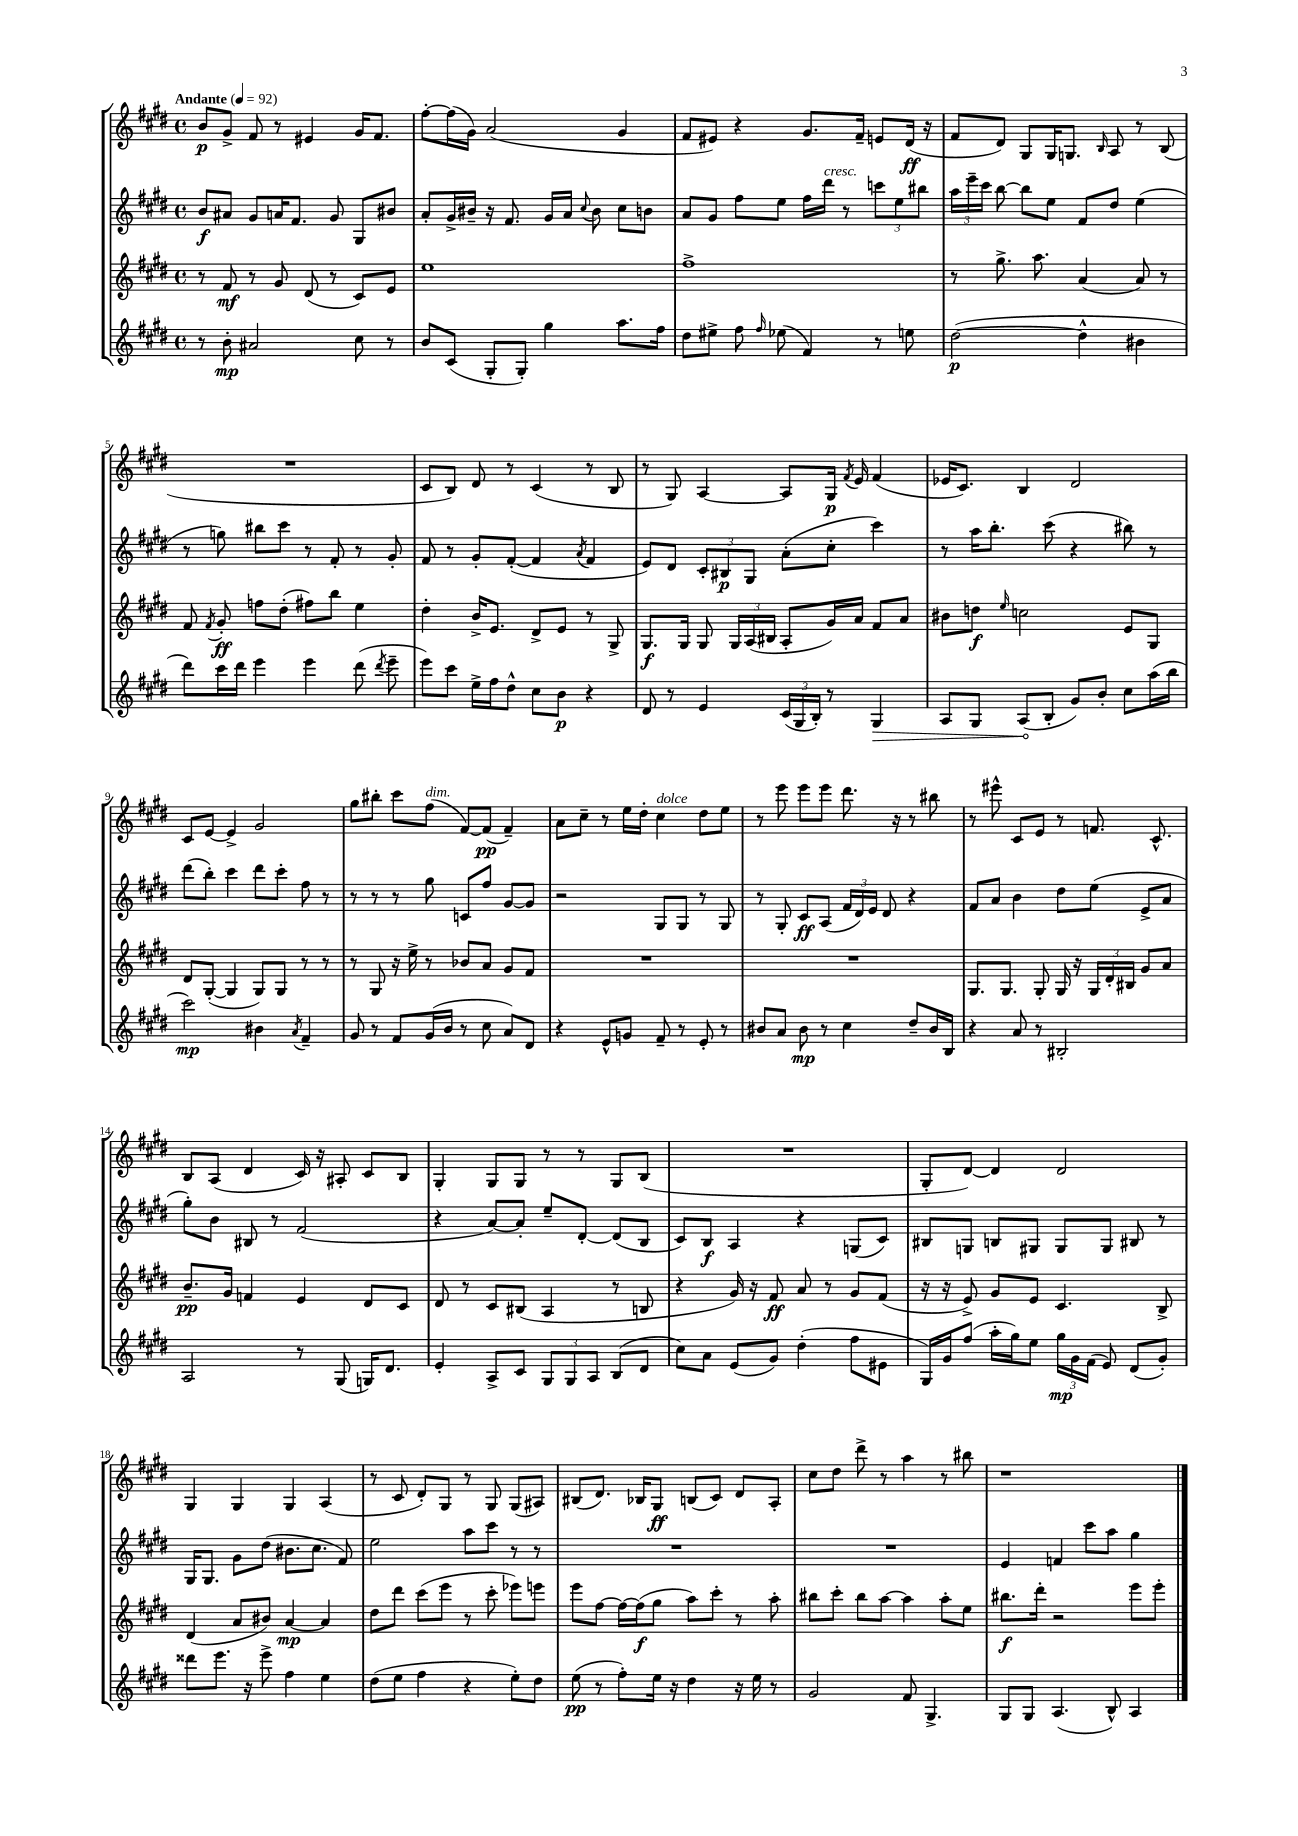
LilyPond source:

<<
\new StaffGroup <<
\new Staff = "s0" {
    \clef treble \key e \major \defaultTimeSignature \time 4/4 \tempo "Andante" 4 = 92
    \autoBeamOff b'8[\p gis'8]-> fis'8 r8 eis'4 gis'16[ fis'8.] |
    fis''8[~-. fis''16( gis'16]) a'2( gis'4 |
    fis'8[ eis'8]) r4 gis'8.[ fis'16]-- e'8[ dis'16]\ff( r16 |
    fis'8[ dis'8]) gis8[ gis16 g8.] \grace { b16 } a8 r8 b8( |
    R1 |
    cis'8[ b8]) dis'8 r8 cis'4( r8 b8 |
    r8 gis8) a4~ a8[ gis16]\p \acciaccatura { fis'8 } e'16 fis'4( |
    ees'16[ cis'8.]) b4 dis'2 |
    cis'8[ e'8]~ e'4-> gis'2 |
    gis''8[ bis''8]-. cis'''8[ fis''8]^\markup { \italic "dim." }( fis'8[~) fis'8]\pp( fis'4--) |
    a'8[ cis''8]-- r8 e''16[ dis''16]-. cis''4^\markup { \italic "dolce" } dis''8[ e''8] |
    r8 e'''8 e'''8[ e'''8] dis'''8. r16 r8 bis''8 |
    r8 eis'''8-^ cis'8[ e'8] r8 f'8. cis'8.-^ |
    b8[ a8]( dis'4 cis'16) r16 ais8-. cis'8[ b8] |
    gis4-. gis8[ gis8] r8 r8 gis8[ b8]( |
    R1 |
    gis8[-. dis'8]~) dis'4 dis'2 |
    gis4 gis4 gis4 a4( |
    r8 cis'8 dis'8[-.) gis8] r8 gis8 gis8[( ais8]) |
    bis8[( dis'8.]) bes16[ gis8]\ff b8[( cis'8]) dis'8[ a8]-. |
    cis''8[ dis''8] dis'''8-> r8 a''4 r8 bis''8 |
    r1 \bar "|." |
}
\new Staff = "s1" {
    \clef treble \key e \major \defaultTimeSignature \time 4/4
    \autoBeamOff b'8[\f ais'8] gis'8[ a'16 fis'8.] gis'8 gis8[ bis'8] |
    a'8[-. gis'16-> bis'16]-- r16 fis'8. gis'16[ a'16] \appoggiatura { cis''8 } bis'8 cis''8[ b'8] |
    a'8[ gis'8] fis''8[ e''8] fis''16[ dis'''16]^\markup { \italic "cresc." } r8 \tuplet 3/2 { c'''8[ e''8 bis''8] } |
    \tuplet 3/2 { a''16[ e'''16-- cis'''16] } b''8~ b''8[ e''8] fis'8[ dis''8] e''4( |
    r8 g''8) bis''8[ cis'''8] r8 fis'8-. r8 gis'8-. |
    fis'8 r8 gis'8[-. fis'8]~-.( fis'4 \acciaccatura { a'8 } fis'4 |
    e'8[) dis'8] \tuplet 3/2 { cis'8[-. bis8\p gis8] } a'8[-.( cis''8]-. cis'''4) |
    r8 a''16[ b''8.]-. cis'''8( r4 bis''8) r8 |
    dis'''8[( b''8]-.) cis'''4 dis'''8[ cis'''8]-. fis''8 r8 |
    r8 r8 r8 gis''8 c'8[ fis''8] gis'8[~ gis'8] |
    r2 gis8[ gis8] r8 gis8 |
    r8 gis8-. cis'8[\ff a8]( \tuplet 3/2 { fis'16[ dis'16) e'16] } dis'8 r4 |
    fis'8[ a'8] b'4 dis''8[ e''8]( e'8[-> a'8] |
    gis''8[-.) b'8] bis8 r8 fis'2( |
    r4 a'8[~) a'8]-. e''8[-- dis'8]~-. dis'8[( b8] |
    cis'8[) b8]\f a4 r4 g8[( cis'8]) |
    bis8[ g8] b8[ gis8] gis8[ gis8] bis8 r8 |
    gis16[ gis8.] gis'8[ dis''8]( bis'8.[ cis''8.] fis'8) |
    e''2 a''8[ cis'''8] r8 r8 |
    R1 |
    R1 |
    e'4 f'4 cis'''8[ a''8] gis''4 \bar "|." |
}
\new Staff = "s2" {
    \clef treble \key e \major \defaultTimeSignature \time 4/4
    \autoBeamOff r8 fis'8\mf r8 gis'8 dis'8( r8 cis'8[) e'8] |
    e''1 |
    fis''1-> |
    r8 gis''8.-> a''8. a'4( a'8) r8 |
    fis'8 \acciaccatura { fis'8 } gis'8-.\ff f''8[ dis''8]-.( fis''8[) b''8] e''4 |
    dis''4-. b'16[-> e'8.] dis'8[-> e'8] r8 gis8-> |
    gis8.[\f gis16] gis8 \tuplet 3/2 { gis16[ a16( bis16] } a8[-. gis'16) a'16] fis'8[ a'8] |
    bis'8[ d''8]\f \grace { e''16 } c''2 e'8[ gis8] |
    dis'8[ gis8]~-.( gis4 gis8[) gis8] r8 r8 |
    r8 gis8 r16 e''16-> r8 bes'8[ a'8] gis'8[ fis'8] |
    R1 |
    R1 |
    gis8.[ gis8.] gis8-. gis16 r16 \tuplet 3/2 { gis16[ dis'16-. bis16] } gis'8[ a'8] |
    b'8.[--\pp gis'16] f'4 e'4 dis'8[ cis'8] |
    dis'8 r8 cis'8[ bis8]( a4 r8 b8 |
    r4 gis'16) r16 fis'8\ff a'8 r8 gis'8[ fis'8]( |
    r16 r16 e'8->) gis'8[ e'8] cis'4. b8-> |
    dis'4( a'8[ bis'8]) a'4~\mp a'4 |
    dis''8[ dis'''8] cis'''8[( e'''8] r8 cis'''8-. ees'''8[) e'''8] |
    e'''8[ fis''8]~ fis''16[~ fis''16\f( gis''8] a''8[) cis'''8]-. r8 a''8-. |
    bis''8[ cis'''8]-. bis''8[ a''8]~ a''4 a''8[-. e''8] |
    bis''8.[\f dis'''16]-. r2 e'''8[ e'''8]-. \bar "|." |
}
\new Staff = "s3" {
    \clef treble \key e \major \defaultTimeSignature \time 4/4
    \autoBeamOff r8 b'8-.\mp ais'2 cis''8 r8 |
    b'8[ cis'8]( gis8[-. gis8]-.) gis''4 a''8.[ fis''16] |
    dis''8[ eis''8]-> fis''8 \grace { fis''16 } ees''8( fis'4) r8 e''8 |
    dis''2~\p( dis''4-^ bis'4 |
    dis'''8[) cis'''16 dis'''16] e'''4 e'''4 dis'''8( \acciaccatura { dis'''8 } e'''8-- |
    e'''8[) cis'''8] e''16[-> fis''16 dis''8]-^ cis''8[ b'8]\p r4 |
    dis'8 r8 e'4 \tuplet 3/2 { cis'16[( gis16 b16]-.) } r8 \once \override Hairpin.circled-tip = ##t gis4\> |
    a8[ gis8] a8[\!( b8]-. gis'8[) b'8]-. cis''8[ a''16( b''16] |
    cis'''2\mp) bis'4 \acciaccatura { a'8 } fis'4-- |
    gis'8 r8 fis'8[ gis'16( b'16] r8 cis''8 a'8[) dis'8] |
    r4 e'8[-^ g'8] fis'8-- r8 e'8-. r8 |
    bis'8[ a'8] bis'8\mp r8 cis''4 dis''8[-- bis'16 b16] |
    r4 a'8 r8 bis2-. |
    a2 r8 gis8( g16[) dis'8.] |
    e'4-. a8[-> cis'8] \tuplet 3/2 { gis8[ gis8 a8] } b8[( dis'8] |
    cis''8[) a'8] e'8[( gis'8]) dis''4-.( fis''8[ eis'8] |
    gis16[) gis'16 fis''8]( a''16[-. gis''16) e''8] \tuplet 3/2 { gis''16[\mp gis'16 fis'16]( } e'8) dis'8[( gis'8]-.) |
    disis'''8[ e'''8.] r16 e'''8-> fis''4 e''4 |
    dis''8[( e''8] fis''4 r4 e''8[-.) dis''8] |
    e''8\pp( r8 fis''8[-.) e''16] r16 dis''4 r16 e''16 r8 |
    gis'2 fis'8 gis4.-> |
    gis8[ gis8] a4.( b8-^) a4 \bar "|." |
}
>>
>>
